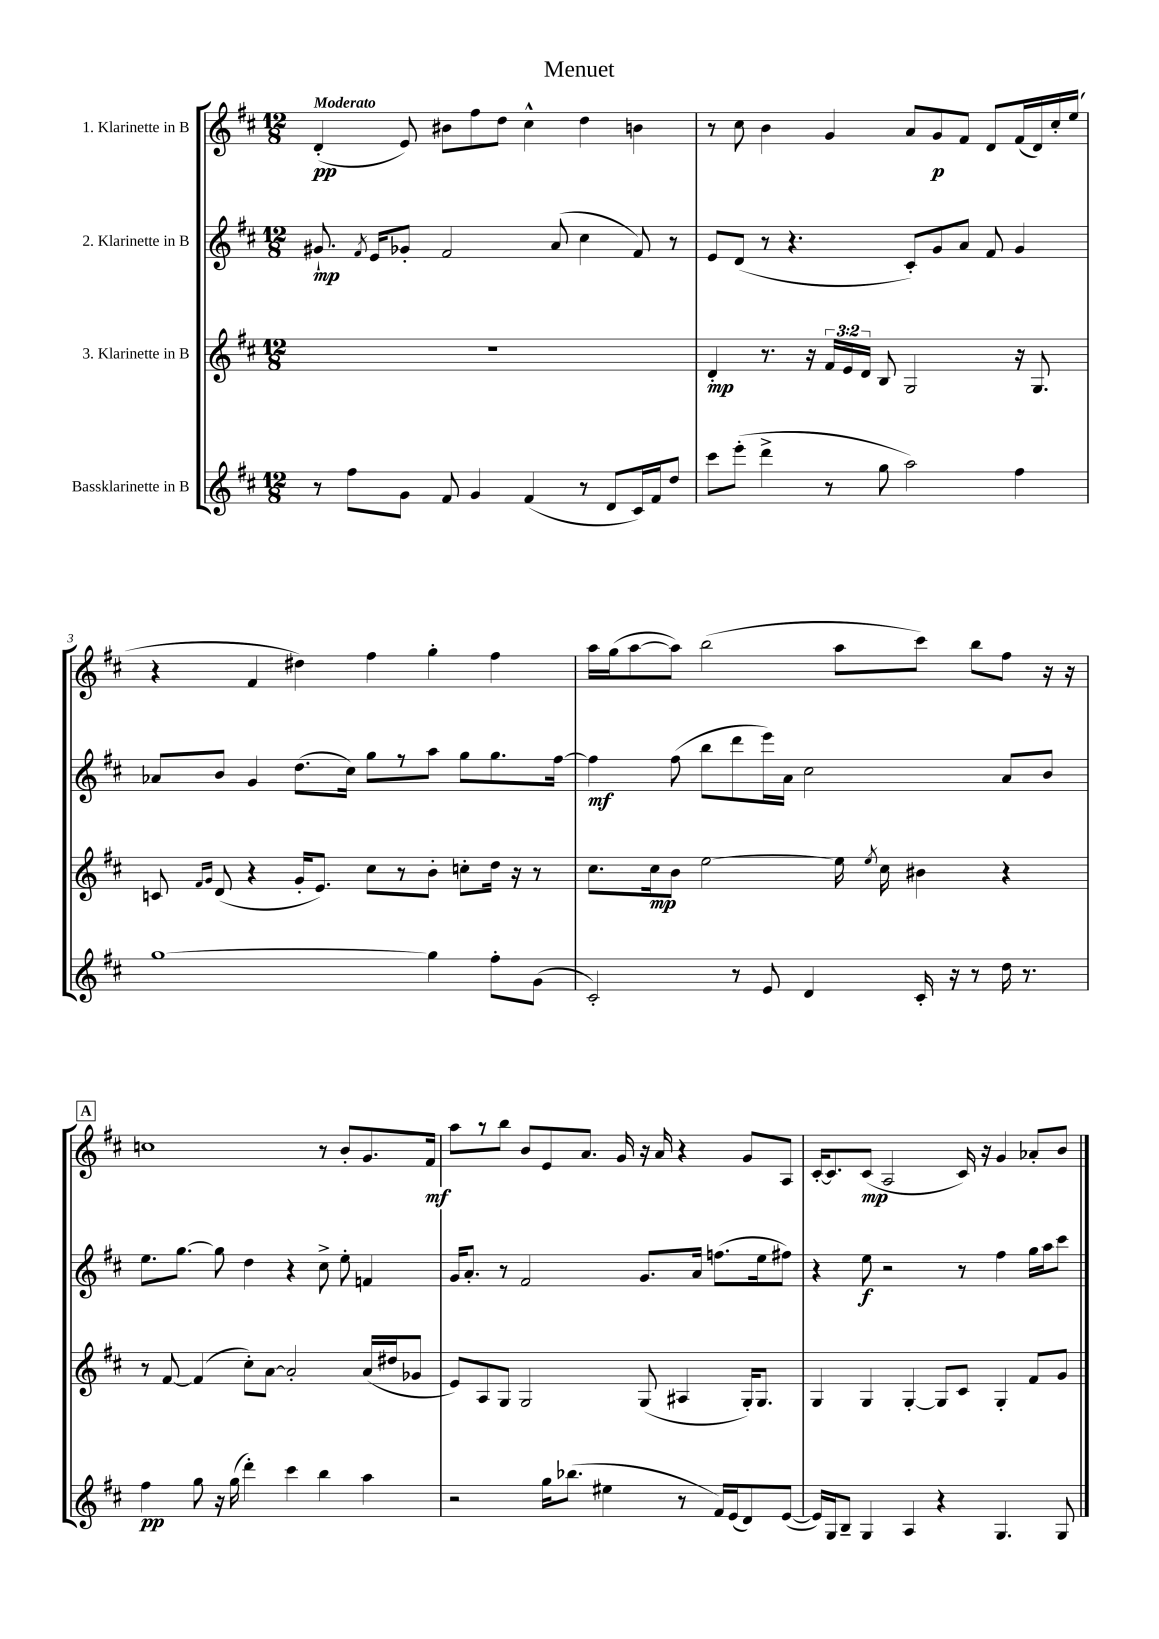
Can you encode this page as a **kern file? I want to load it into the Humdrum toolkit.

**kern	**kern	**kern	**kern
*staff4	*staff3	*staff2	*staff1
*clefG2	*clefG2	*clefG2	*clefG2
*k[f#c#]	*k[f#c#]	*k[f#c#]	*k[f#c#]
*M12/8	*M12/8	*M12/8	*M12/8
8r	1.r	8.g#`	(4d'
8ff#	.	.	.
.	.	8qf#	.
.	.	16e	.
8g	.	8g-'	8e)
8f#	.	2f#	8b#
4g	.	.	8ff#
.	.	.	8dd
(4f#	.	.	4cc#^^
.	.	(8a	.
8r	.	4cc#	4dd
8d	.	.	.
16c#)	.	8f#)	4b
16f#	.	.	.
8dd	.	8r	.
=	=	=	=
8ccc#	4d'	8e	8r
(8eee'	.	(8d	8cc#
4ddd^	8.r	8r	4b
.	.	4.r	.
.	16r	.	.
8r	24f#	.	4g
.	24e	.	.
.	24d	.	.
8gg	8B	.	.
2aa)	2G	8c#')	8a
.	.	8g	8g
.	.	8a	8f#
.	.	8f#	8d
4ff#	16r	4g	(16f#
.	8.G	.	16d)
.	.	.	16cc#'
.	.	.	(16ee
=	=	=	=
[1gg	8c	8a-	4r
.	16qqf#	.	.
.	16qqg	.	.
.	(8d	8b	.
.	4r	4g	4f#
.	16g'	(8.dd	4dd#)
.	8.e)	.	.
.	.	16cc#)	.
.	8cc#	8gg	4ff#
.	8r	8r	.
4gg]	8b'	8aa	4gg'
.	8cc'	8gg	.
8ff#'	16dd	8.gg	4ff#
.	16r	.	.
(8g	8r	.	.
.	.	[16ff#	.
=	=	=	=
2c#')	8.cc#	4ff#]	16aa
.	.	.	(16gg
.	.	.	[8aa
.	16cc#	.	.
.	8b	(8ff#	8aa])
.	[2ee	8bb	(2bb
8r	.	8ddd	.
8e	.	16eee)	.
.	.	16a	.
4d	.	2cc#	.
.	16ee]	.	8aa
.	8qee	.	.
.	16cc#	.	.
16c#'	4b#	.	8ccc#)
16r	.	.	.
8r	.	.	8bb
16dd	4r	8a	8ff#
8.r	.	.	.
.	.	8b	16r
.	.	.	16r
=	=	=	=
4ff#	8r	8.ee	1cc
.	[8f#	.	.
.	.	[8.gg	.
8gg	(4f#]	.	.
16r	.	8gg]	.
(16gg	.	.	.
4ddd')	8cc#')	4dd	.
.	[8a	.	.
4ccc#	2a']	4r	.
4bb	.	8cc#^	8r
.	.	8ee'	8b'
4aa	(16a	4f	8.g
.	16dd#	.	.
.	8g-	.	.
.	.	.	16f#
=	=	=	=
2r	8e)	16g	8aa
.	.	8.a'	.
.	8A	.	8r
.	8G	8r	8bb
.	2G	2f#	8b
16gg	.	.	8e
(8.bb-	.	.	.
.	.	.	8.a
4ee#	.	.	.
.	.	.	16g
.	(8G	8.g	16r
.	.	.	16a
8r	4A#	.	4r
.	.	16a	.
16f#)	.	(8.ff	.
(16e	.	.	.
8d)	16G')	.	8g
.	8.G	16ee	.
([8e	.	8ff#)	8A
=	=	=	=
16e])	4G	4r	[16c#'
16G	.	.	8.c#]
8B~	.	.	.
4G	4G	8ee	(8c#
.	.	2r	2A
4A	[4G'	.	.
4r	8G]	.	.
.	8c#	8r	16c#)
.	.	.	16r
4.G	4G'	4ff#	4g
.	8f#	16gg	8a-'
.	.	16aa	.
8G	8g	8ccc#	8b
==	==	==	==
*-	*-	*-	*-
